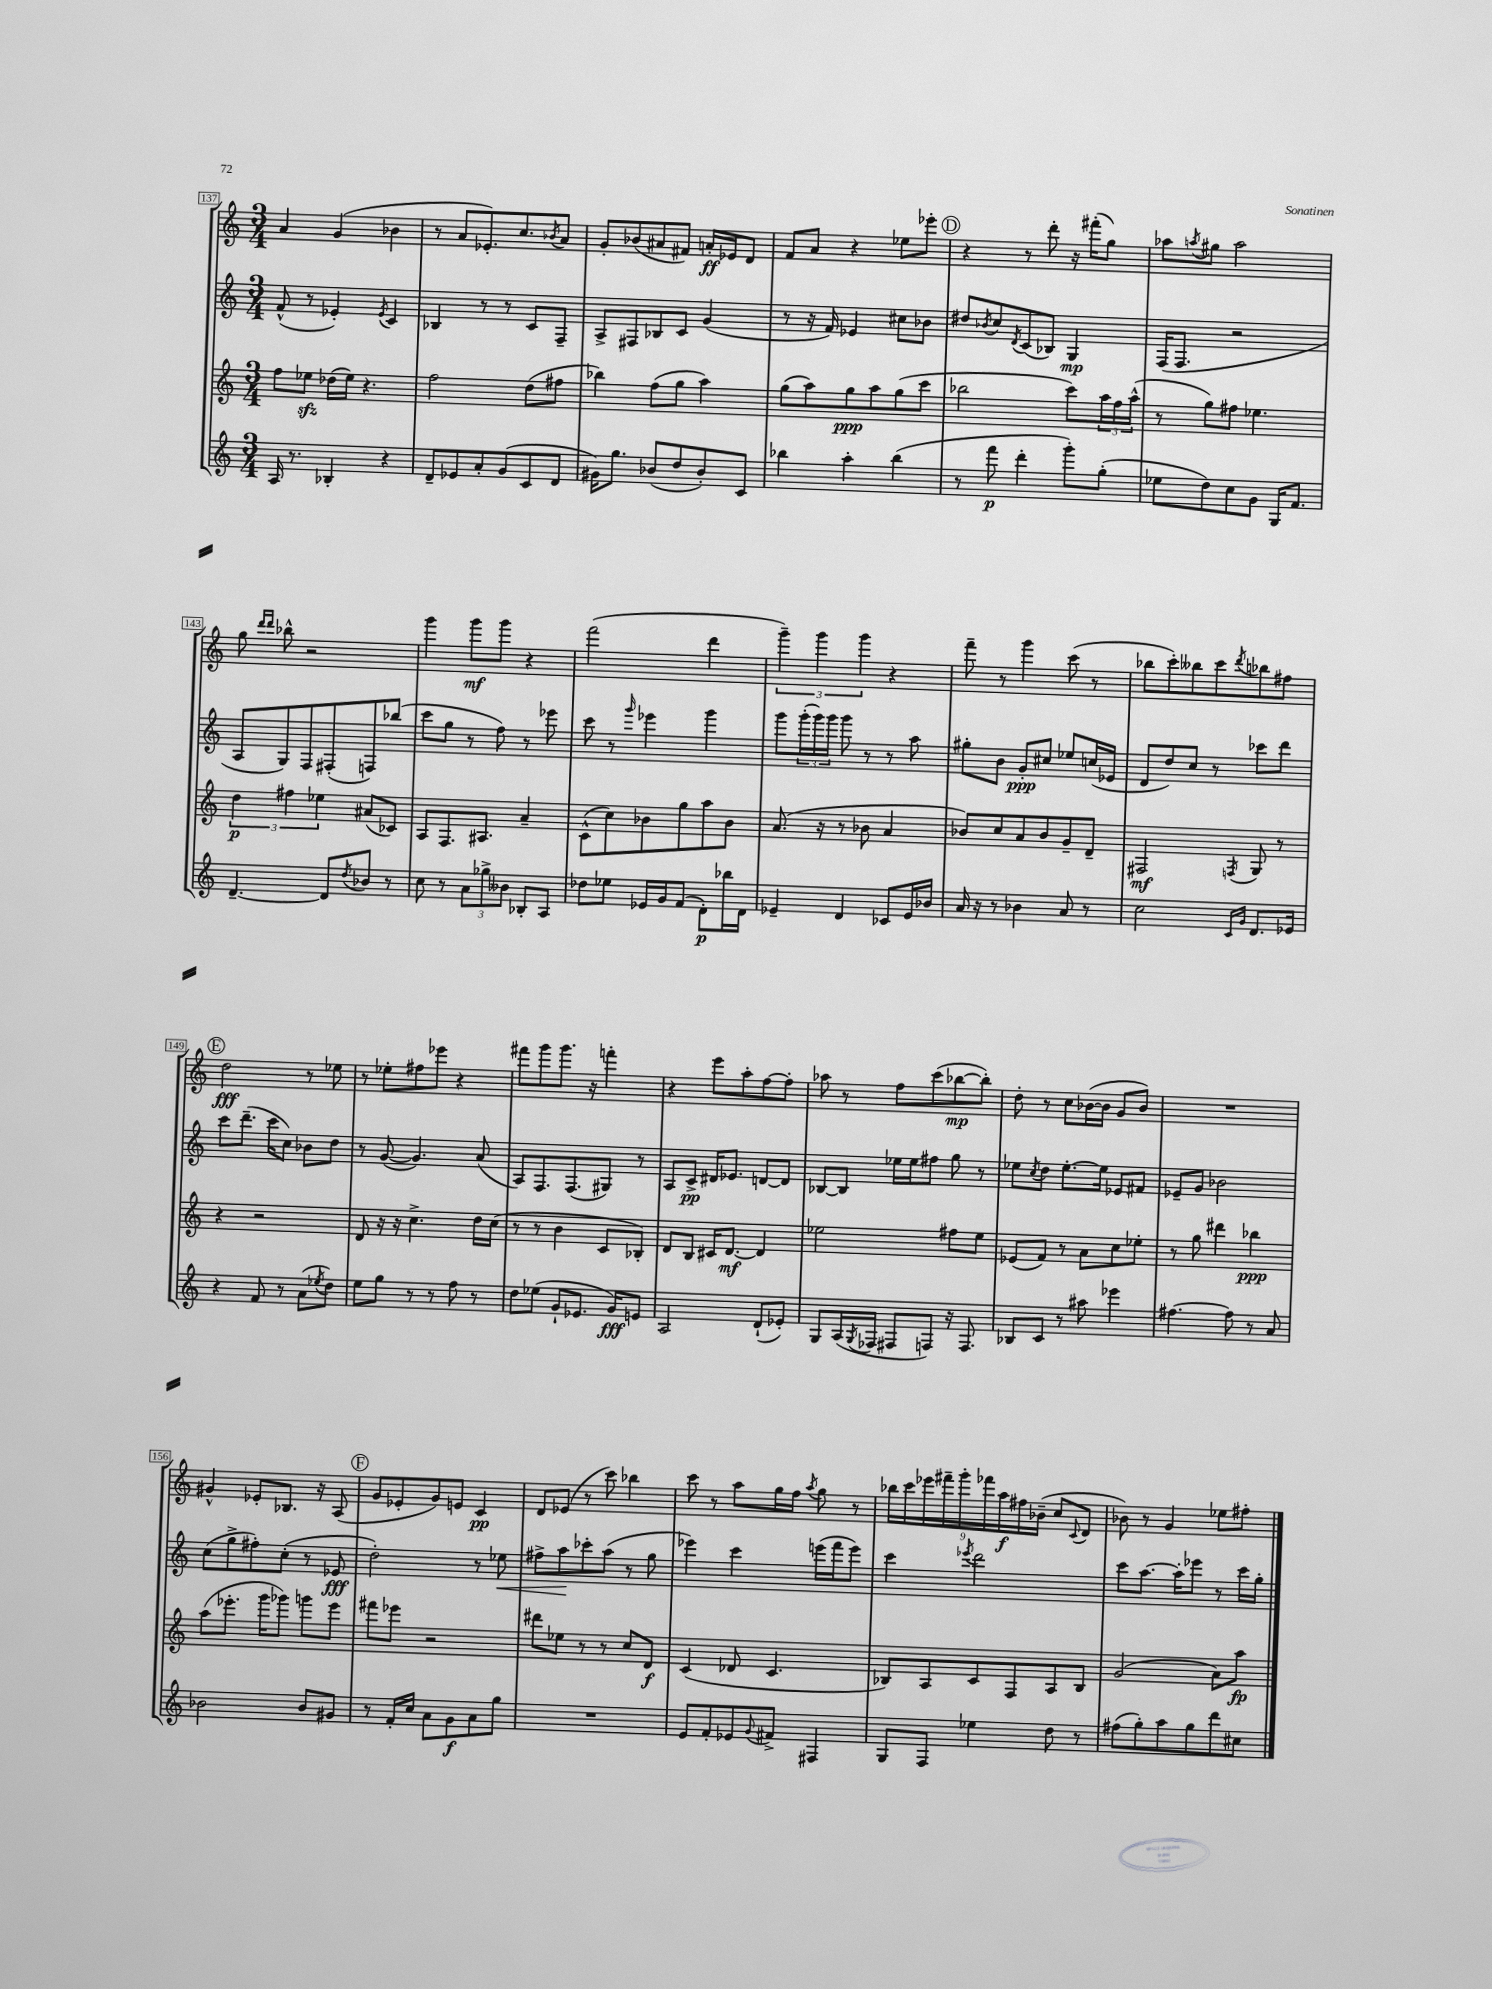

**kern	**kern	**kern	**kern
*staff4	*staff3	*staff2	*staff1
*clefG2	*clefG2	*clefG2	*clefG2
*k[]	*k[]	*k[]	*k[]
*M3/4	*M3/4	*M3/4	*M3/4
16A/	8ff\L	(8f^^/	4a/
8.r	.	.	.
.	8ee-\J	8r	.
4B-'/	(16dd-\LL	4e-'/)	(4g/
.	16ee-\JJ)	.	.
.	4.r	.	.
.	.	8qe-/	.
4r	.	4c/	4b-\
=	=	=	=
8d~/L	2ff\	4B-/	8r
8e-/	.	.	8a/L
8a'/	.	8r	8.e-'/)
(8g/	.	8r	.
.	.	.	8.cc/
8c/	(8dd\L	8c/L	.
.	.	.	8qb-/
8d/J	8ff#\J	8F~/J	8a/J
=	=	=	=
16g#\LK)	4bb-\)	8A^/L	8g'/L
8.gg\J	.	.	.
.	.	8F#/	(8b-/
(8b-/L	(8ff\L	8B-/	8a#/
8dd/	8gg\J	8c/J	8f#/J)
8b-'/)	4aa\)	(4g/	16a'/LL
.	.	.	16e-/J
8c/J	.	.	8d/J
=	=	=	=
4bb-\	(8gg\L	8r	8f/L
.	8aa\)	16r	8a/J
.	.	16f/)	.
4aa'\	8gg\	4e-/	4r
.	8aa\	.	.
(4bb-\	(8gg\	8cc#\L	8ee-\L
.	8ccc\J	8b-\J	8eee-'\J
=	=	=	=
8r	2bb-\	8dd#/L	4r
.	.	8qb-/	.
8fff\	.	8cc/	.
.	.	8qd/	.
4ddd'\	.	(8c/	8r
.	.	8B-/J)	8ddd'\
8ggg'\L)	8ccc\L)	4G/	16r
.	.	.	(16fff#'\LK
(8gg'\J	24aa\L	.	8gg\J)
.	24ff\	.	.
.	(24aa^^\JJ	.	.
=	=	=	=
8ee-\L	8r	(16F/LK	8aa-\L
.	.	8.F/J	.
.	.	.	8qaa/
8dd\)	8gg\L)	.	8gg#\J
8cc\	8ff#\J	2r	2aa\
8g\J	4.ee-\	.	.
16G/LK	.	.	.
8.f/J	.	.	.
=	=	=	=
[4.d~/	6dd\	8A/L	8gg\
.	.	.	16qqddd/LL
.	.	.	16qqddd/JJ
.	.	8G/)	8bb-^^\
.	6ff#\	.	.
.	.	8F/	2r
.	6ee-\	.	.
8d/]L	.	(8F#'/	.
8qdd/	.	.	.
8b-/J	(8a#/L	8F/)	.
8r	8c-/J)	(8bb-/J	.
=	=	=	=
8cc\	8A/L	8ccc\L	4ggg\
8r	8.F/	8gg\J	.
12a\L	.	8r	8ggg\L
.	8.A#/J	.	.
12gg-^\	.	.	.
.	.	8ff\)	8ggg\J
12b--\J	.	.	.
8B-'/L	4a~/	8r	4r
8A/J	.	8eee-\	.
=	=	=	=
8dd-\L	(8c^^\L	8ccc\	(2fff\
8ee-\J	8cc\)	8r	.
.	.	16qqggg/	.
16e-/LL	8b-\	4eee-\	.
16g/J	.	.	.
(8f/J	8gg\	.	.
8d'\L)	8aa\	4ggg\	4ddd\
16bb-\L	8b-\J	.	.
16d\JJ	.	.	.
=	=	=	=
4e-~/	(8.a/	8ggg\L	6ggg~\)
.	.	(24ggg'\L	.
.	.	24ggg\)	6ggg\
.	16r	.	.
.	.	24ggg\JJ	.
4d/	8r	8ggg\	.
.	.	.	6ggg\
.	8b-\	8r	.
8c-/L	4a/	8r	4r
16e-/L	.	8aa\	.
16b-/JJ	.	.	.
=	=	=	=
16a/	8b-/L)	8gg#'\L	8fff~\
16r	.	.	.
8r	8cc/	8b\J	8r
4b-\	8a/	8g'/L	4ggg\
.	8b-/	8cc#/J	.
8a/	8g~/	8ee-/L	(8ccc\
8r	8d~/J	(16cc/L	8r
.	.	16e-/JJ	.
=	=	=	=
2cc\	2F#/	8d/L	8bb-\L
.	.	8dd/)	8ccc'\)
.	.	8cc/J	8bb--\
.	.	8r	8ccc\
16qqc/LL	.	.	.
16qqg/JJ	8qF/	.	8qddd/
8.d/L	8G/	8ccc-\L	8bb-\
.	8r	8ddd\J	8ff#\J
16e-/Jk	.	.	.
=	=	=	=
4r	4r	8ccc\L	2dd\
.	.	(8.ddd~\J	.
8f/	2r	.	.
.	.	16ccc\LK	.
8r	.	8cc\J)	.
(8a\L	.	8b-\L	8r
8qee-/	.	.	.
8dd\J)	.	8dd\J	8ee-\
=	=	=	=
8ee\L	8d/	8r	8r
8gg\J	16r	([8g/	8ee-'\L
.	16r	.	.
8r	4.cc^\	4.g/])	8ff#\
8r	.	.	8eee-\J
8ff\	.	.	4r
8r	16dd\LL	(8a/	.
.	(16cc\JJ	.	.
=	=	=	=
8dd\L	8r	8A/L)	8fff#\L
(8ee-\J	8r	8.F/	8ggg\
8g`/L	4b\	.	8.ggg\J
.	.	(8.F/	.
8.e-/J	.	.	.
.	.	.	16r
.	8c/L	8G#/J)	4fff'\
16g/LK)	.	.	.
8e/J	8B-'/J)	8r	.
=	=	=	=
2A/	8d/L	8A/L	4r
.	8B/J	8c^/J	.
.	16c#/LK	16d#/LK	8eee\L
.	[8.d/J	8.e-/J	.
.	.	.	8aa'\
(8d`/L	4d/]	[8d/L	[8ff\
8e-'/J)	.	8d/]J	8ff'\]J
=	=	=	=
8G/L	2ee-\	[8B-/L	8aa-\
(16A/L	.	8B-/]J	8r
8qG/	.	.	.
16F-/JJ	.	.	.
8F#/L	.	16ee-\LL	8ff\L
.	.	16ee-\J	.
8F/J)	.	8ff#\J	(8ccc\
16r	8ff#\L	8gg\	[8bb-\
8.F/	.	.	.
.	8ee-\J	8r	8bb-'\]J)
=	=	=	=
8B-/L	(8e-/L	8ee-\L	8dd'\
.	.	8qcc/	.
8c/J	8f/J)	8dd\J	8r
8r	8r	[8.ee-'\L	8cc\L
8aa#\	8a\L	.	([16b-\L
.	.	16ee-\]Jk	16b-\]JJ
4eee-\	8cc\	8e-/L	8g/L
.	8ee-'\J	8f#/J	8b-/J)
=	=	=	=
[4.ff#\	8r	8e-~/L	2.r
.	8gg\	8g/J	.
.	4ddd#\	2b-\	.
8ff#\]	.	.	.
8r	4bb-\	.	.
8a/	.	.	.
=	=	=	=
2b-\	(8aa\L	(8cc\L	4g#^^/
.	8.eee-'\J	8gg^\	.
.	.	8ff#'\)	8e-'/L
.	16ggg\LK	.	.
.	8ggg-\J)	(8cc'\J	8.B-/J
8b-/L	8ggg\L	8r	.
.	.	.	16r
8g#/J	8eee-\J	8e-/	(8A/
=	=	=	=
8r	8fff#\L	2dd'\)	8g/L
16f'/LL	8eee-\J	.	8e-'/
16cc/JJ	.	.	.
8a\L	2r	.	8g/)
8g\	.	.	8e/J
8a\	.	8r	4c/
8gg\J	.	8ee-\	.
=	=	=	=
2.r	8ddd#\L	8ff#^\L	8d/L
.	8ee-\J	8aa\	(8e-/J
.	8r	8ccc-'\	8r
.	8r	(8aa\J	8ccc\)
.	8cc/L	8r	4bb-\
.	8d/J	8gg\	.
=	=	=	=
8e/L	(4c/	4eee-\)	8ccc\
8f'/	.	.	8r
8e-/	8d-/	4ccc\	8aa\L
8qqg/	.	.	.
8f#^/J	4.c/	.	16gg\L
.	.	.	16ff\JJ
.	.	.	8qaa/
4F#/	.	(16eee\LL	8gg\
.	.	16fff\J	.
.	.	8eee\J)	8r
=	=	=	=
8G/L	8B-/L)	4ccc\	18bb-\LL
.	.	.	18ccc\
.	.	.	18eee-\
8F/J	8A/	.	.
.	.	.	18fff#~\
.	.	.	18ggg'\
.	.	8qeee-/	.
4ee-\	8c/	2ddd\	.
.	.	.	18fff-\
.	.	.	18aa\
.	8F/	.	.
.	.	.	18ff#\
.	.	.	(18b-~\JJ
8dd\	8A/	.	8cc/L
.	.	.	8qqc/
8r	8B-/J	.	8d/J
=	=	=	=
(8ff#\L	(2g/	8ccc\L	8b-\)
8gg'\)	.	[8.aa\J	8r
8aa\	.	.	4g/
.	.	16aa'\]LK	.
8gg\	.	8eee-\J	.
8ddd\	8a\L)	8r	8ee-\L
8cc#\J	8aa\J	16ccc\LL	8ff#'\J
.	.	16gg'\JJ	.
==	==	==	==
*-	*-	*-	*-
